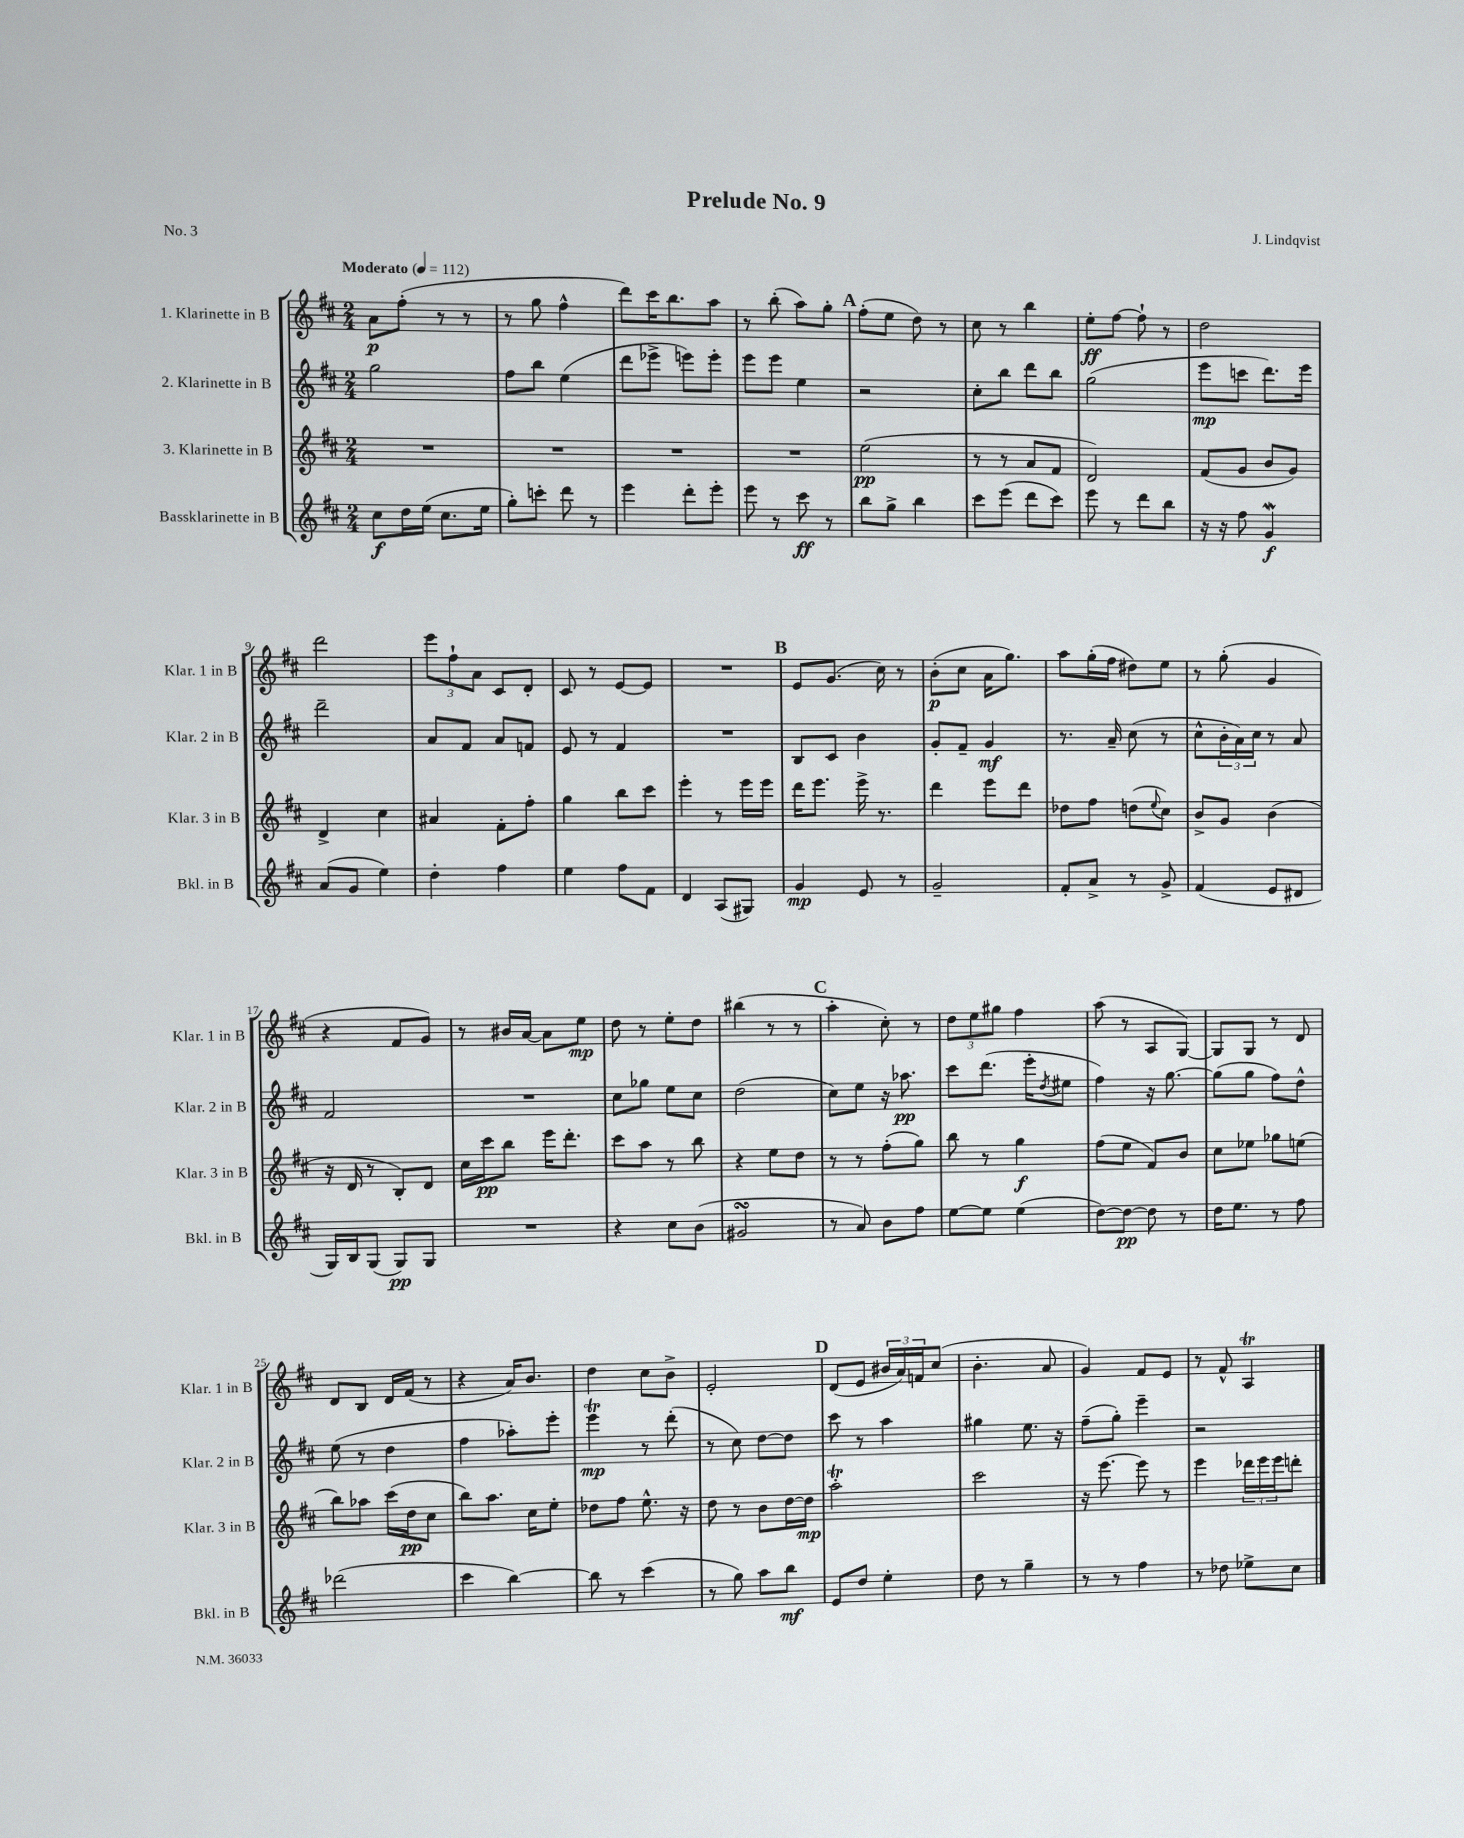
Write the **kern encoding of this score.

**kern	**kern	**kern	**kern
*staff4	*staff3	*staff2	*staff1
*clefG2	*clefG2	*clefG2	*clefG2
*k[f#c#]	*k[f#c#]	*k[f#c#]	*k[f#c#]
*M2/4	*M2/4	*M2/4	*M2/4
*MM112	*MM112	*MM112	*MM112
8cc#	2r	2gg	8a
16dd	.	.	(8ff#'
(16ee	.	.	.
8.cc#	.	.	8r
.	.	.	8r
16ee	.	.	.
=	=	=	=
8gg')	2r	8ff#	8r
8ccc'	.	8bb	8gg
8ddd	.	(4ee	4ff#^^
8r	.	.	.
=	=	=	=
4eee	2r	8ddd	8ddd)
.	.	8eee-^	16ccc#
.	.	.	8.bb
8ddd'	.	8eee)	.
8eee'	.	8eee'	8aa
=	=	=	=
8eee	2r	8eee	8r
8r	.	8eee	(8bb'
8ccc#	.	4ee	8aa)
8r	.	.	8gg'
=	=	=	=
8bb	(2ee	2r	(8ff#'
8gg^	.	.	8ee
4bb	.	.	8dd)
.	.	.	8r
=	=	=	=
8ccc#	8r	8cc#'	8cc#
(8eee	8r	8bb	8r
8ddd	8a	8ddd	4bb
8ccc#)	8f#	8bb	.
=	=	=	=
8eee	2d)	(2gg	8ee'
8r	.	.	[8ff#
8ddd	.	.	8ff#`]
8bb	.	.	8r
=	=	=	=
16r	(8f#	8eee	2dd
16r	.	.	.
8ff#	8g	8ccc	.
4g	8b	8.ddd)	.
.	8g)	.	.
.	.	16eee	.
=	=	=	=
(8a	4d^	2ddd~	2ddd
8g	.	.	.
4ee)	4cc#	.	.
=	=	=	=
4dd'	4a#	8a	12eee
.	.	.	12ff#`
.	.	8f#	.
.	.	.	12a
4ff#	8f#'	8a	8c#
.	8ff#'	8f	8d'
=	=	=	=
4ee	4gg	8e	8c#
.	.	8r	8r
8ff#	8bb	4f#	[8e
8f#	8ccc#	.	8e]
=	=	=	=
4d	4eee'	2r	2r
(8A	8r	.	.
8G#)	16eee	.	.
.	16eee	.	.
=	=	=	=
4g	16ddd	8B	8e
.	8.eee	.	.
.	.	8c#	(8.g
8e	16eee^	4b	.
.	8.r	.	16cc#)
8r	.	.	8r
=	=	=	=
2g~	4ddd	8g'	(8b'
.	.	8f#~	8cc#
.	8eee	4g	16a
.	.	.	8.gg)
.	8ddd	.	.
=	=	=	=
8f#'	8dd-	8.r	8aa
8a^	8ff#	.	(16gg'
.	.	16a~	16ff#
8r	(8dd	(8cc#	8dd#)
.	8qqee	.	.
8g^	8cc#)	8r	8ee
=	=	=	=
(4f#	8b^	8cc#^^	8r
.	8g	24b'	(8gg'
.	.	24a)	.
.	.	24cc#	.
8e	(4b	8r	4g
8d#	.	8a	.
=	=	=	=
16G)	16r	2f#	4r
16B	16d	.	.
(8G	8r	.	.
8G)	8B')	.	8f#
8G	8d	.	8g)
=	=	=	=
2r	16cc#	2r	8r
.	16ccc#	.	.
.	8bb	.	16b#
.	.	.	[16a
.	16eee	.	8a]
.	8.ddd'	.	.
.	.	.	8ee
=	=	=	=
4r	8ccc#	8cc#	8dd
.	8aa	8gg-	8r
8cc#	8r	8ee	8ee'
(8b	8bb	8cc#	8dd
=	=	=	=
2g#	4r	(2dd	(4bb#
.	8ee	.	8r
.	8dd	.	8r
=	=	=	=
8r	8r	8cc#)	4aa'
8a)	8r	8ee	.
8b	(8ff#'	16r	8cc#')
.	.	8.aa-	.
8ff#	8gg)	.	8r
=	=	=	=
[8ee	8bb	8ccc#	12dd
.	.	.	12ee
8ee]	8r	(8.ddd	.
.	.	.	12gg#
(4ee	4gg	.	4ff#
.	.	16eee'	.
.	.	8qdd	.
.	.	8ee#	.
=	=	=	=
[8dd)	(8ff#	4ff#)	(8aa
8dd_	8ee	.	8r
8dd]	8f#)	16r	8A
.	.	[8.gg	.
8r	8b	.	[8G)
=	=	=	=
16dd	8cc#	(8gg]	8G]
8.ee	.	.	.
.	8ee-	8gg	8G
8r	8gg-	8ff#)	8r
8ff#	(8ee	8dd^^	8d
=	=	=	=
(2ddd-	8bb)	(8ee	8d
.	8aa-	8r	8B
.	(16ccc#	4dd	16d
.	16dd	.	(16f#
.	8cc#	.	8r
=	=	=	=
4ccc#	8bb)	4ff#	4r
.	8.aa	.	.
[4bb)	.	8aa-')	16a)
.	16cc#	.	8.b
.	8ee'	8eee'	.
=	=	=	=
8bb]	8dd-	4eee	4dd
8r	8ff#	.	.
(4ccc#	8.ee^^	8r	8cc#
.	.	(8ddd'	8b^
.	16r	.	.
=	=	=	=
8r	8dd	8r	2e'
8gg)	8r	8cc#)	.
8aa	8b	[8dd	.
8bb	[16dd	8dd]	.
.	16dd]	.	.
=	=	=	=
8e	2aa'	8ccc#	(8d
8dd	.	8r	8e
4ee'	.	4aa	24b#
.	.	.	24a)
.	.	.	24f
.	.	.	(8cc#
=	=	=	=
8dd	2ccc#	4gg#	4.b'
8r	.	.	.
4gg~	.	8.ee	.
.	.	.	8a
.	.	16r	.
=	=	=	=
8r	16r	(8ff#~	4g)
.	[8.eee	.	.
8r	.	8gg')	.
4ff#	8eee]	4eee~	8f#
.	8r	.	8e
=	=	=	=
8r	4eee	2r	8r
8dd-	.	.	8f#^^
8ee-^	24ddd-	.	4A
.	24eee	.	.
.	24eee	.	.
8cc#	8ddd'	.	.
==	==	==	==
*-	*-	*-	*-
